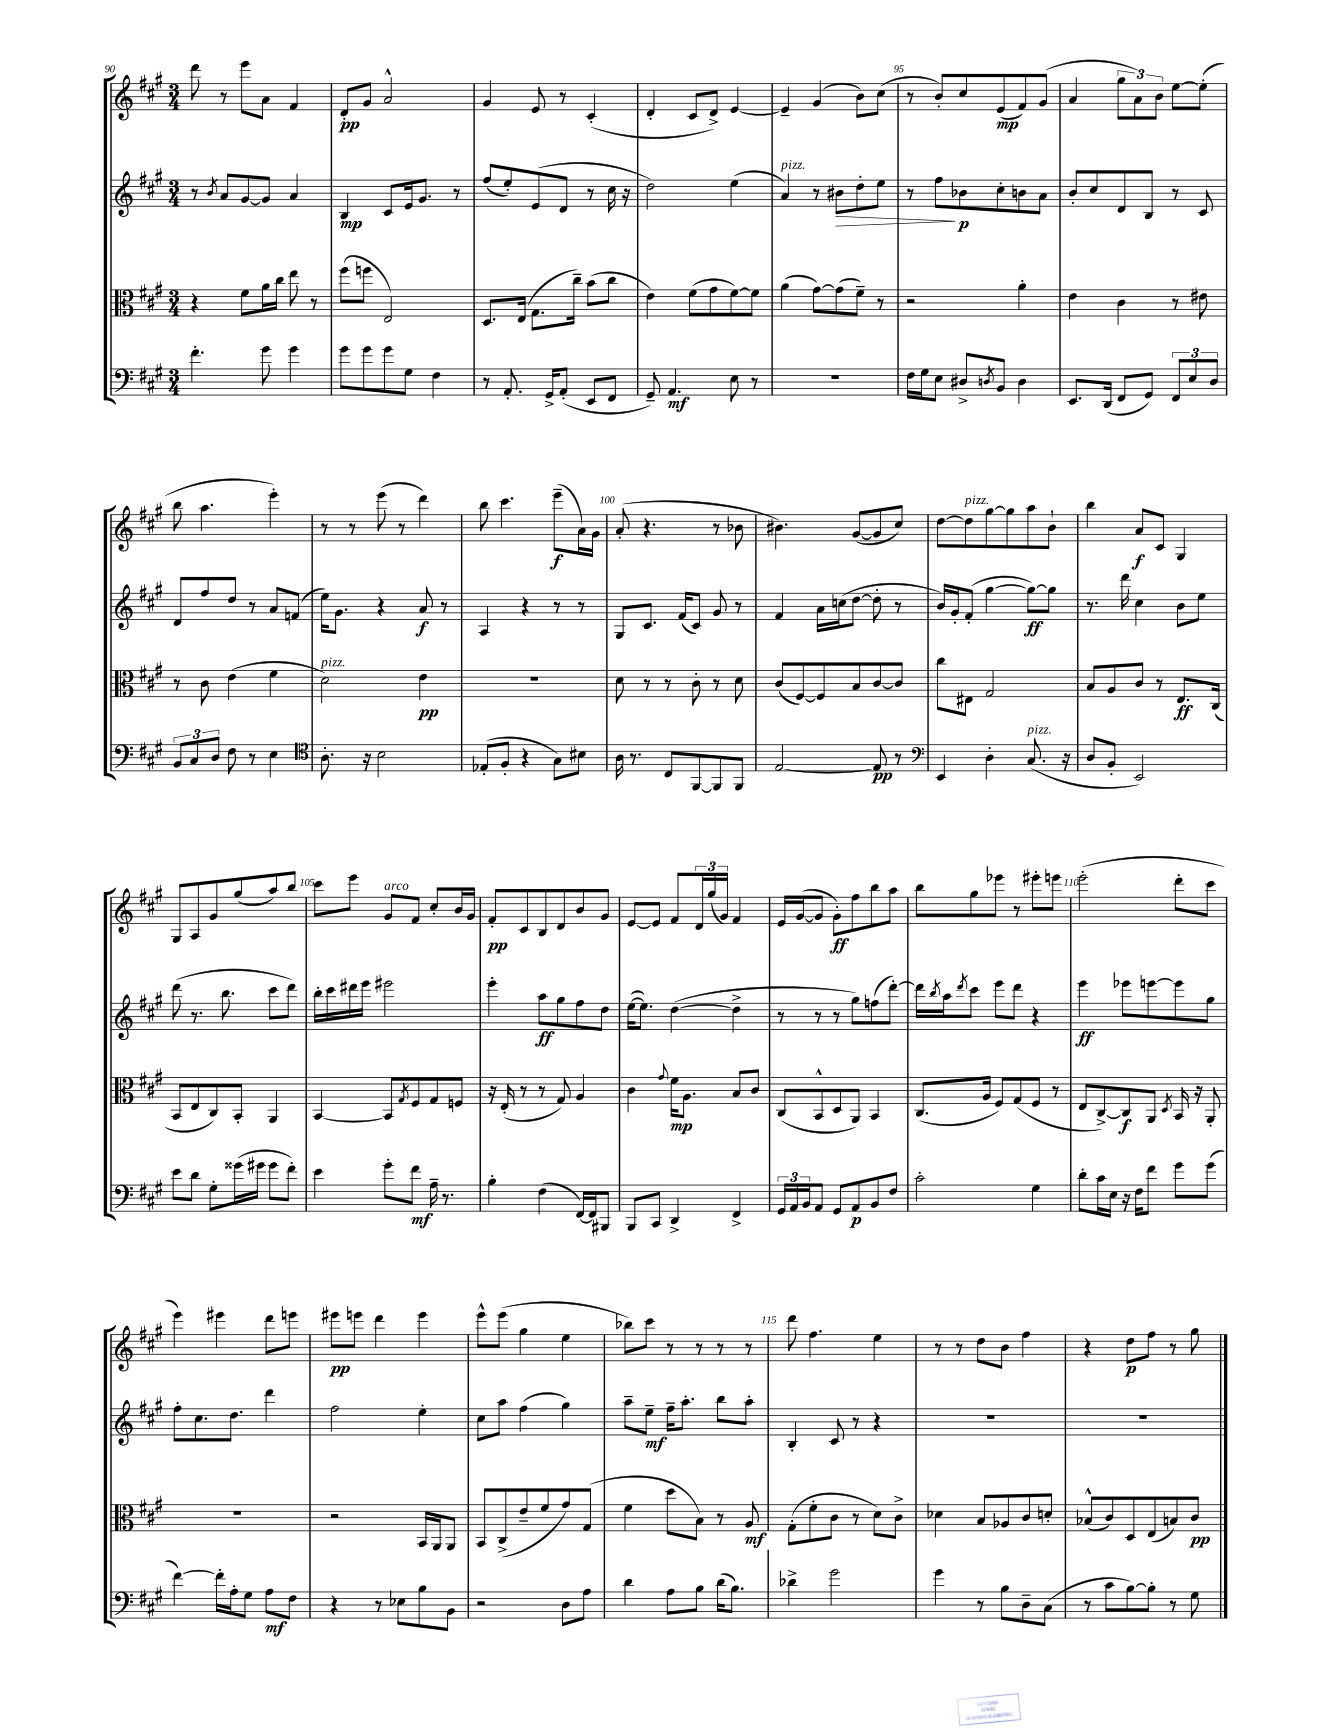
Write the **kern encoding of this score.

**kern	**kern	**kern	**kern
*staff4	*staff3	*staff2	*staff1
*clefF4	*clefC3	*clefG2	*clefG2
*k[f#c#g#]	*k[f#c#g#]	*k[f#c#g#]	*k[f#c#g#]
*M3/4	*M3/4	*M3/4	*M3/4
4.f#'	4r	8r	8ddd
.	.	8qb	.
.	.	8a	8r
.	8f#	[8g#	8eee
8g#	16a	8g#]	8a
.	16cc#	.	.
4g#	8ee	4a	4f#
.	8r	.	.
=	=	=	=
8g#	(8ff#	4B	8d'
8g#	8ff	.	8g#
8g#	2E)	8c#	2a^^
8G#	.	16e	.
.	.	8.g#	.
4F#	.	.	.
.	.	8r	.
=	=	=	=
8r	8.D	(8ff#	4g#
8.AA'	.	8ee')	.
.	(16E	.	.
.	8.G#	(8e	8e
16GG#^	.	.	.
(8AA'	.	8d	8r
.	16cc#~)	.	.
8EE	(8b	8r	(4c#'
8FF#	8cc#	16cc#	.
.	.	16r	.
=	=	=	=
8GG#~)	4e)	2dd)	4d'
4.AA	.	.	.
.	(8f#	.	8c#
.	8g#	.	8d^)
8E	[8f#)	(4ee	[4e
8r	8f#]	.	.
=	=	=	=
2.r	(4a	4a)	4e~]
.	[8g#)	8r	(4g#
.	(8g#]	8b#	.
.	8f#~)	8dd'	8b)
.	8r	8ee	(8cc#
=	=	=	=
16F#	2r	8r	8r
16G#	.	.	.
8E	.	8ff#	8b')
8D#^	.	8b-	8cc#
8qD	.	.	.
8BB	.	8cc#'	(8e
4D	4a'	8b	8f#)
.	.	8a	(8g#
=	=	=	=
8.EE	4e	8b'	4a
.	.	8cc#	.
(16DD	.	.	.
8FF#	4c#	8d	12gg#
.	.	.	12a)
8GG#)	.	8B	.
.	.	.	12b
12FF#	8r	8r	[8ee
12E	.	.	.
.	8e#	8c#	(8ee']
12D	.	.	.
=	=	=	=
12BB	8r	8d	8bb
12C#	.	.	.
.	8c#	8ff#	4.aa
12D	.	.	.
8F#	(4e	8dd	.
8r	.	8r	.
4E	4f#	8a	4eee')
.	.	(8f	.
=	=	=	=
*clefC4	*	*	*
8.A'	2d)	16ee)	8r
.	.	8.g#	.
.	.	.	8r
16r	.	.	.
2B	.	4r	(8eee
.	.	.	8r
.	4e	8a	4ddd)
.	.	8r	.
=	=	=	=
(8E-'	2.r	4A	8bb
8F#'	.	.	4.ccc#
4r	.	4r	.
8G#)	.	8r	(8eee~
8B#	.	8r	16a)
.	.	.	16g#
=	=	=	=
16A	8d	8G#	(8a'
8.r	.	.	.
.	8r	8.c#	4.r
8C#	8r	.	.
.	.	(16f#	.
[8FF#	8c#'	8c#)	.
8FF#]	8r	8g#	8r
8FF#	8d	8r	8b-
=	=	=	=
[2E	(8c#	4f#	4.b#)
.	[8F#)	.	.
.	8F#]	16a	.
.	.	(16cc	.
.	8B	[8dd	([8g#
8E]	[8c#	8dd']	8g#]
8r	8c#]	8r	8cc#)
=	=	=	=
*clefF4	*	*	*
4EE	8cc#	16b)	[8dd
.	.	16g#'	.
.	8E#	(8f#'	8dd]
4D'	2G#	[4gg#	[8gg#
.	.	.	8gg#]
(8.C#	.	8gg#_)	8aa
.	.	8gg#]	8b`
16r	.	.	.
=	=	=	=
8D	8B	8.r	4bb
8BB'	8A	.	.
.	.	16ddd	.
2EE)	8c#	4cc#	8a
.	8r	.	8c#
.	8.E	8b	4G#
.	.	8ee	.
.	(16C#	.	.
=	=	=	=
8e	8BB	(8ddd	8G#
8d	8E	8.r	8A
8G#'	8C#)	.	8g#
.	.	8.bb	.
(16g##	8BB'	.	(8gg#
16g#	.	.	.
8g#	4AA	8ccc#	8aa)
8f#')	.	8ddd)	8bb
=	=	=	=
4e	[4BB	16bb'	8ccc#
.	.	16ccc#	.
.	.	16ddd#	8eee
.	.	16eee	.
8g#'	8BB]	2eee#	8g#
.	8qG#	.	.
8f#	8F#	.	8f#
16A~	8G#	.	8cc#'
8.r	.	.	.
.	8F	.	16b
.	.	.	16g#
=	=	=	=
4B'	16r	4eee'	8f#'
.	(16E'	.	.
.	8r	.	8c#
(4F#	8r	8aa	8B
.	8G#)	8gg#	8d
[16FF#)	4A	8ff#	8b
16FF#]	.	.	.
8BBB#	.	8dd	8g#
=	=	=	=
8BBB	4c#	([16ee	[8e
.	.	8.ee])	.
8CC#	.	.	8e]
.	8qqg#	.	.
4DD^	16f#	([4dd	8f#
.	8.A	.	.
.	.	.	24d
.	.	.	(24gg#
.	.	.	24g#)
4FF#^	8B	4dd^]	4f#
.	8c#	.	.
=	=	=	=
24GG#	(8C#	8r	16e
24AA	.	.	.
.	.	.	([16g#
24BB	.	.	.
8AA	8BB^^	8r	8g#]
8GG#	8D	8r	8g#')
8AA	8AA)	8gg#)	8ff#
8BB	4BB	(8ff	8bb
8F#	.	[8ddd')	8aa
=	=	=	=
2c#'	(8.C#	16ddd]	8bb
.	.	8qbb	.
.	.	16aa	.
.	.	8qddd	.
.	.	8ccc#	8gg#
.	16A	.	.
.	8F#)	8eee	8eee-
.	(8G#	8ddd	8r
4G#	8F#	4r	8eee#'
.	8r	.	8eee
=	=	=	=
8d'	8E	4eee	(2eee'
16c#	[8C#^)	.	.
16E	.	.	.
16r	8C#]	8eee-	.
16F#	.	.	.
8f#	8AA	[8eee	.
.	8qD	.	.
8g#	16BB	8eee]	8ddd'
.	16r	.	.
(8g#	8AA'	8gg#	8ccc#
=	=	=	=
[4f#)	2.r	8ff#'	4eee)
.	.	8.cc#	.
16f#']	.	.	4eee#
16A'	.	8.dd	.
8G#	.	.	.
8A	.	4ddd	8ddd
8F#	.	.	8eee
=	=	=	=
4r	2r	2ff#	8eee#
.	.	.	8eee
8r	.	.	4ddd
8E-	.	.	.
8B	16BB	4ee'	4eee
.	16AA	.	.
8BB	8AA	.	.
=	=	=	=
2r	8BB	8cc#	8eee^^
.	(8C#^	8aa	(8eee
.	8e~	(4ff#	4gg#
.	8f#	.	.
8D	8g#)	4gg#)	4ee
8A	(8G#	.	.
=	=	=	=
4d	4f#	8aa~	8bb-)
.	.	8ee~	8ccc#
8A	8dd	16ff#~	8r
.	.	8.aa'	.
8B	8B)	.	8r
(16d	8r	8bb	8r
8.B)	.	.	.
.	8A	8aa'	8r
=	=	=	=
4d-^	(8G#'	4B'	8ddd
.	8f#'	.	4.ff#
2g#	8c#	8c#	.
.	8r	8r	.
.	8d)	4r	4ee
.	8c#^	.	.
=	=	=	=
4g#	4d-	2.r	8r
.	.	.	8r
8r	8B	.	8dd
8B	8A-	.	8b
8D~	8c#	.	4ff#
(8C#	8d'	.	.
=	=	=	=
8r	(8B-^^	2.r	4r
8c#	8c#)	.	.
[8B)	8D	.	8dd
8B']	(8E	.	8ff#
8r	8B)	.	8r
8G#	8c#	.	8gg#
==	==	==	==
*-	*-	*-	*-
